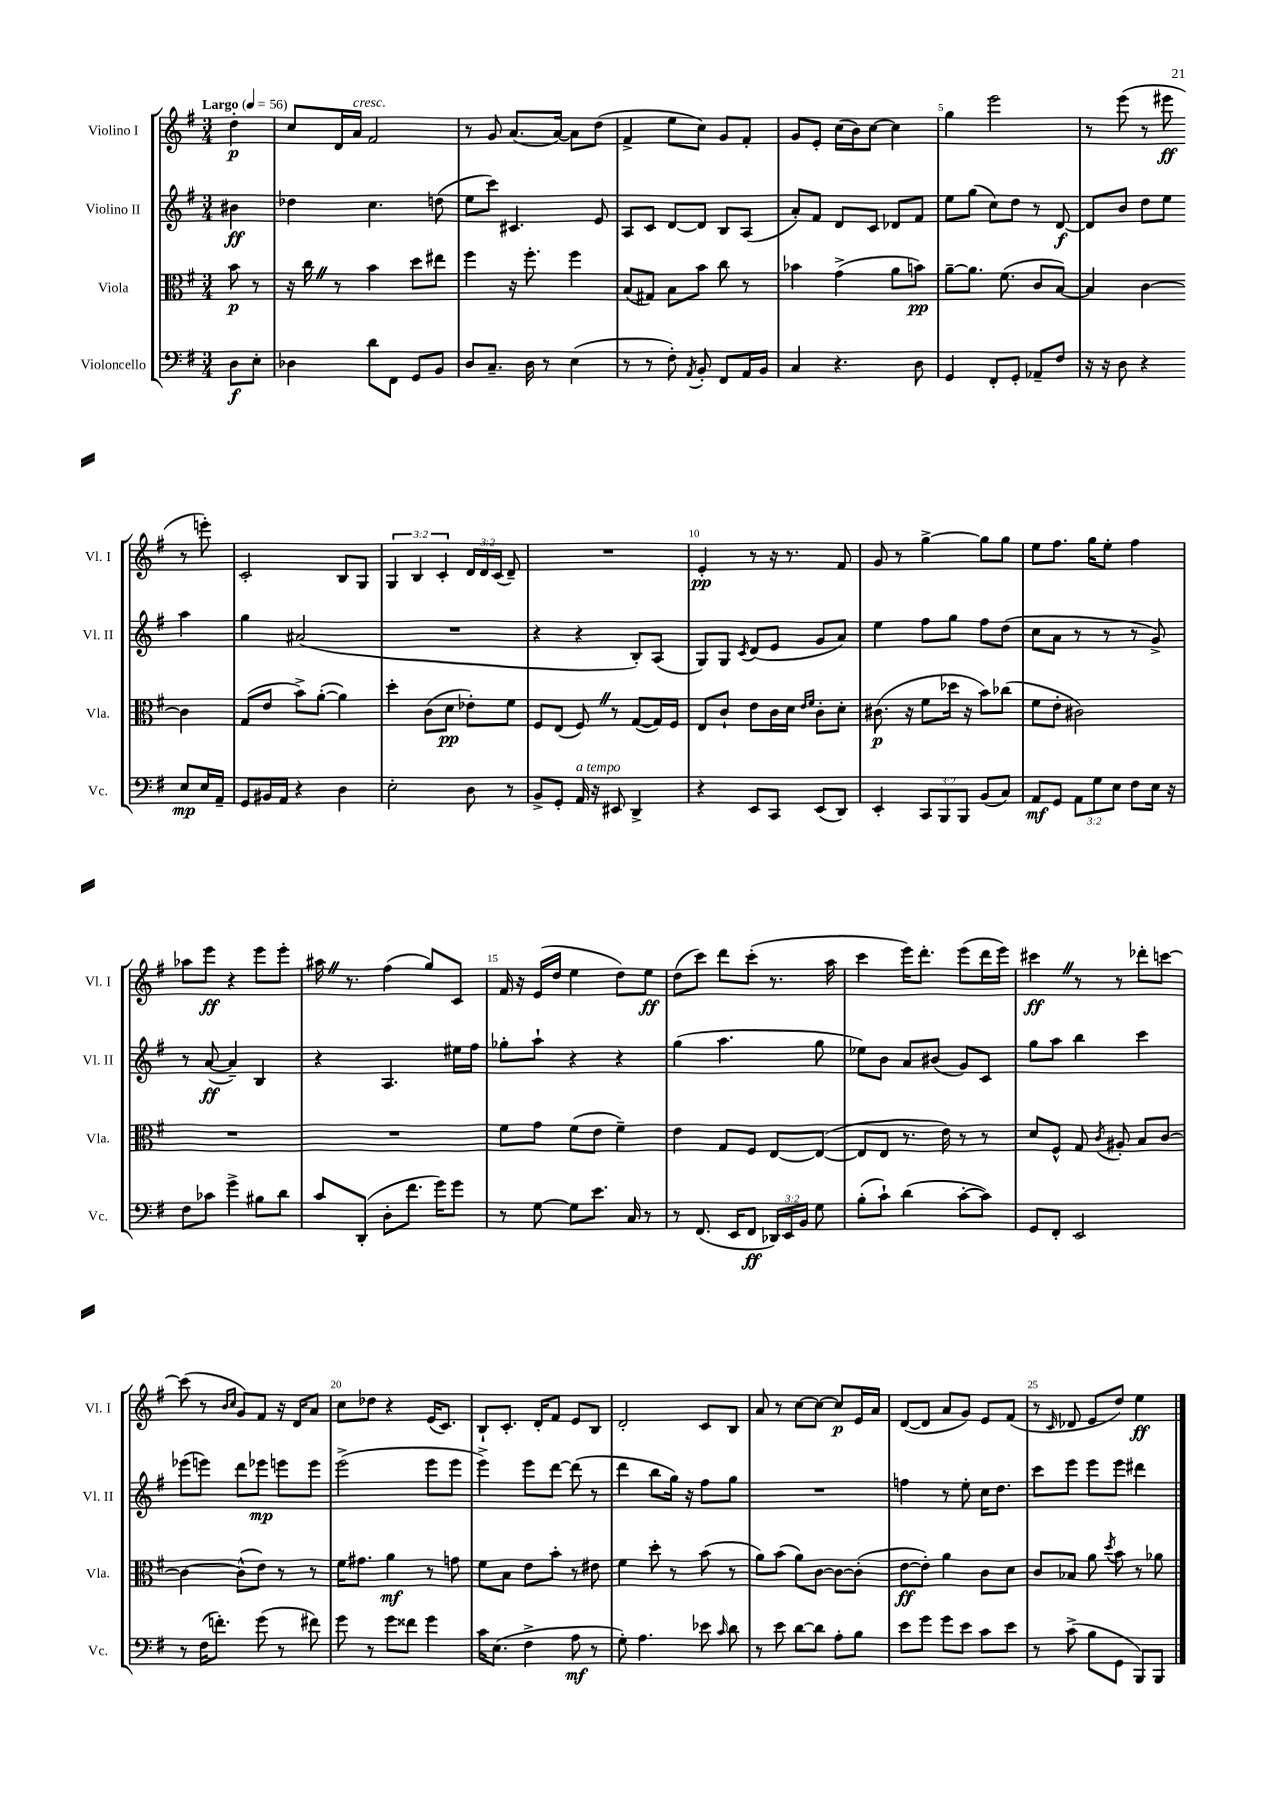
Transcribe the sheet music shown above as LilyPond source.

<<
\new StaffGroup <<
\new Staff = "s0" \with { instrumentName = "Violino I" shortInstrumentName = "Vl. I" } {
    \clef treble \key g \major \numericTimeSignature \time 3/4 \override Staff.TupletNumber.text = #tuplet-number::calc-fraction-text \partial 4 \tempo "Largo" 4 = 56
    \autoBeamOff d''4-.\p |
    c''8[ d'16 a'16]^\markup { \italic "cresc." } fis'2 |
    r8 g'8 a'8.[( a'16]~) a'8[ d''8]( |
    fis'4-> e''8[ c''8]) g'8[ fis'8]-. |
    g'8[ e'8]-. c''16[( b'16) c''8]~ c''4 |
    g''4 e'''2 |
    r8 e'''8( r8 eis'''8\ff r8 e'''8-.) |
    c'2-. b8[ g8] |
    \tuplet 3/2 { g4 b4 c'4-. } \tuplet 3/2 { d'16[ d'16 c'16]( } d'8--) |
    R2. |
    e'4-.\pp r8 r16 r8. fis'8 |
    g'8 r8 g''4~-> g''8[ g''8] |
    e''8[ fis''8.] g''16[ e''8]-. fis''4 |
    aes''8[ e'''8]\ff r4 e'''8[ e'''8]-. |
    ais''16 \once \override BreathingSign.text = \markup { \musicglyph "scripts.caesura.straight" } \breathe r8. fis''4( g''8[) c'8] |
    fis'16 r16 e'16[( d''16] e''4 d''8[) e''8]\ff |
    d''8[( c'''8]) d'''8[ c'''8]-.( r8. a''16 |
    c'''4 e'''16[) d'''8.]-. e'''8[( d'''16 e'''16]) |
    cis'''4\ff \once \override BreathingSign.text = \markup { \musicglyph "scripts.caesura.straight" } \breathe r8 r8 des'''8[-. c'''8]~ |
    c'''8( r8 \grace { b'16[ c''16] } g'8[) fis'8] r16 d'16[ a'8] |
    c''8[ des''8] r4 e'16[( c'8.]) |
    b8[-! c'8.]-. d'16[-. fis'8] e'8[ b8] |
    d'2-. c'8[ b8] |
    a'8 r8 c''8[~ c''8]~ c''8[\p e'16 a'16] |
    d'8[~( d'8] a'8[ g'8]) e'8[ fis'8]( |
    r8 \grace { c'16 } des'8 e'8[ d''8]) e''4\ff \bar "|." |
}
\new Staff = "s1" \with { instrumentName = "Violino II" shortInstrumentName = "Vl. II" } {
    \clef treble \key g \major \numericTimeSignature \time 3/4 \partial 4
    \autoBeamOff bis'4\ff |
    des''4 c''4. d''8( |
    e''8[ c'''8]) cis'4. e'8 |
    a8[ c'8] d'8[~ d'8] b8[ a8]( |
    a'8[-.) fis'8] d'8[ c'8] des'8[ fis'8] |
    e''8[ g''8]( c''8[) d''8] r8 d'8~\f |
    d'8[ b'8] d''8[ e''8] a''4 |
    g''4 ais'2( |
    R2. |
    r4 r4 b8[-.) a8]( |
    g8[) g8] \acciaccatura { c'8 } d'8[( e'8] g'8[ a'8]) |
    e''4 fis''8[ g''8] fis''8[ d''8]( |
    c''8[ a'8] r8 r8 r8 g'8->) |
    r8 a'8~\ff( a'4--) b4 |
    r4 a4. eis''16[ fis''16] |
    ges''8[-. a''8]-! r4 r4 |
    g''4( a''4. g''8 |
    ees''8[) b'8] a'8[ bis'8]( g'8[) c'8] |
    g''8[ a''8] b''4 c'''4 |
    ees'''8[( e'''8]) d'''8[ ees'''8]\mp e'''8[ e'''8] |
    e'''2->( e'''8[ e'''8] |
    e'''4->) e'''8[ d'''8]~ d'''8( r8 |
    d'''4 b''8[ g''16]) r16 fis''8[ g''8] |
    R2. |
    f''4 r8 e''8-. c''16[ d''8.] |
    c'''8[ e'''8] e'''8[ e'''8] dis'''4 \bar "|." |
}
\new Staff = "s2" \with { instrumentName = "Viola" shortInstrumentName = "Vla." } {
    \clef alto \key g \major \numericTimeSignature \time 3/4 \partial 4
    \autoBeamOff b'8\p r8 |
    r16 c''16 \once \override BreathingSign.text = \markup { \musicglyph "scripts.caesura.straight" } \breathe r8 b'4 d''8[ eis''8] |
    fis''4 r16 fis''8.-. fis''4 |
    b8[( gis8]) b8[ b'8] c''8 r8 |
    bes'4 g'4->( a'8[ b'8]\pp) |
    a'8[~-- a'8.] fis'8.( c'8[ b8]~) |
    b4 c'4~ c'4 |
    g8[( e'8] b'8[->) a'8]~-.( a'4) |
    d''4-. c'8[( d'8]\pp ees'8[-.) fis'8] |
    fis8[ e8]( fis8) \once \override BreathingSign.text = \markup { \musicglyph "scripts.caesura.straight" } \breathe r8 g8[~( g16) fis16] |
    e8[ c'8]-! e'8[ c'16 d'16] \grace { e'16[ fis'16] } c'8[-. d'8]-. |
    cis'8.\p( r16 fis'8[ des''16] r16 b'8[) ces''8]( |
    fis'8[ e'8]-. cis'2) |
    R2. |
    R2. |
    fis'8[ g'8] fis'8[( e'8] fis'4--) |
    e'4 g8[ fis8] e8[~ e8]~( |
    e8[ e8] r8. e'16) r8 r8 |
    d'8[ fis8]-^ g8 \acciaccatura { c'8 } ais8-. b8[ c'8]~ |
    c'4~ c'8[-^( e'8]) r8 r8 |
    fis'16[ gis'8.] a'4\mf r8 g'8 |
    fis'8[ b8] e'8[ b'8]-. r8 eis'8 |
    fis'4 d''8-. r8 b'8( r8 |
    a'8[) b'8]( a'8[) c'8]~ c'8[~ c'8]-.( |
    e'8[~\ff e'8]-.) a'4 c'8[ d'8] |
    c'8[ bes8] a'8 \acciaccatura { d''8 } b'8 r8 aes'8 \bar "|." |
}
\new Staff = "s3" \with { instrumentName = "Violoncello" shortInstrumentName = "Vc." } {
    \clef bass \key g \major \numericTimeSignature \time 3/4 \override Staff.TupletNumber.text = #tuplet-number::calc-fraction-text \partial 4
    \autoBeamOff d8[\f e8]-. |
    des4 d'8[ fis,8] g,8[ b,8] |
    d8[ c8.]-- d16 r8 e4( |
    r8 r8 fis8-.) \acciaccatura { a,8 } b,8-. fis,8[ a,16 b,16] |
    c4 r4. d8 |
    g,4 fis,8[-. g,8]-. aes,8[-- fis8] |
    r16 r16 d8 r4 e8[\mp e16 a,16]-- |
    g,8[ bis,16 a,16] r4 d4 |
    e2-. d8 r8 |
    b,8[-> g,8]-. a,16^\markup { \italic "a tempo" } r16 eis,8 d,4-> |
    r4 e,8[ c,8] e,8[( d,8]) |
    e,4-. \tuplet 3/2 { c,8[ b,,8 b,,8] } b,8[( c8]) |
    a,8[\mf g,8] \tuplet 3/2 { a,8[ g8 e8] } fis8[ e16] r16 |
    fis8[ ces'8] g'4-> bis8[ d'8] |
    c'8[ d,8]-.( d8[-. fis'8.] g'16[) g'8] |
    r8 g8~ g8[ e'8.] c16 r8 |
    r8 fis,8.( e,16[ fis,8]\ff \tuplet 3/2 { des,16[) e,16 b,16] } g8 |
    b8[-.( c'8]-!) d'4( c'8[~-. c'8]) |
    g,8[ fis,8]-. e,2 |
    r8 fis16[( f'8.]-.) g'8( r8 fis'8) |
    g'8 r8 g'8[ fisis'8] g'4 |
    c'16[ e8.]( fis4-> a8\mf r8 |
    g8-.) a4. ees'8 \grace { c'16 } d'8 |
    r8 e'8 d'8[~ d'8] a8[-. b8] |
    e'8[ g'8] g'8[ e'8] c'8[ e'8] |
    r8 c'8->( b8[ g,8] b,,8[) b,,8] \bar "|." |
}
>>
>>
\layout { \context { \Score \override BarNumber.break-visibility = ##(#f #t #t) barNumberVisibility = #(every-nth-bar-number-visible 5) } }
